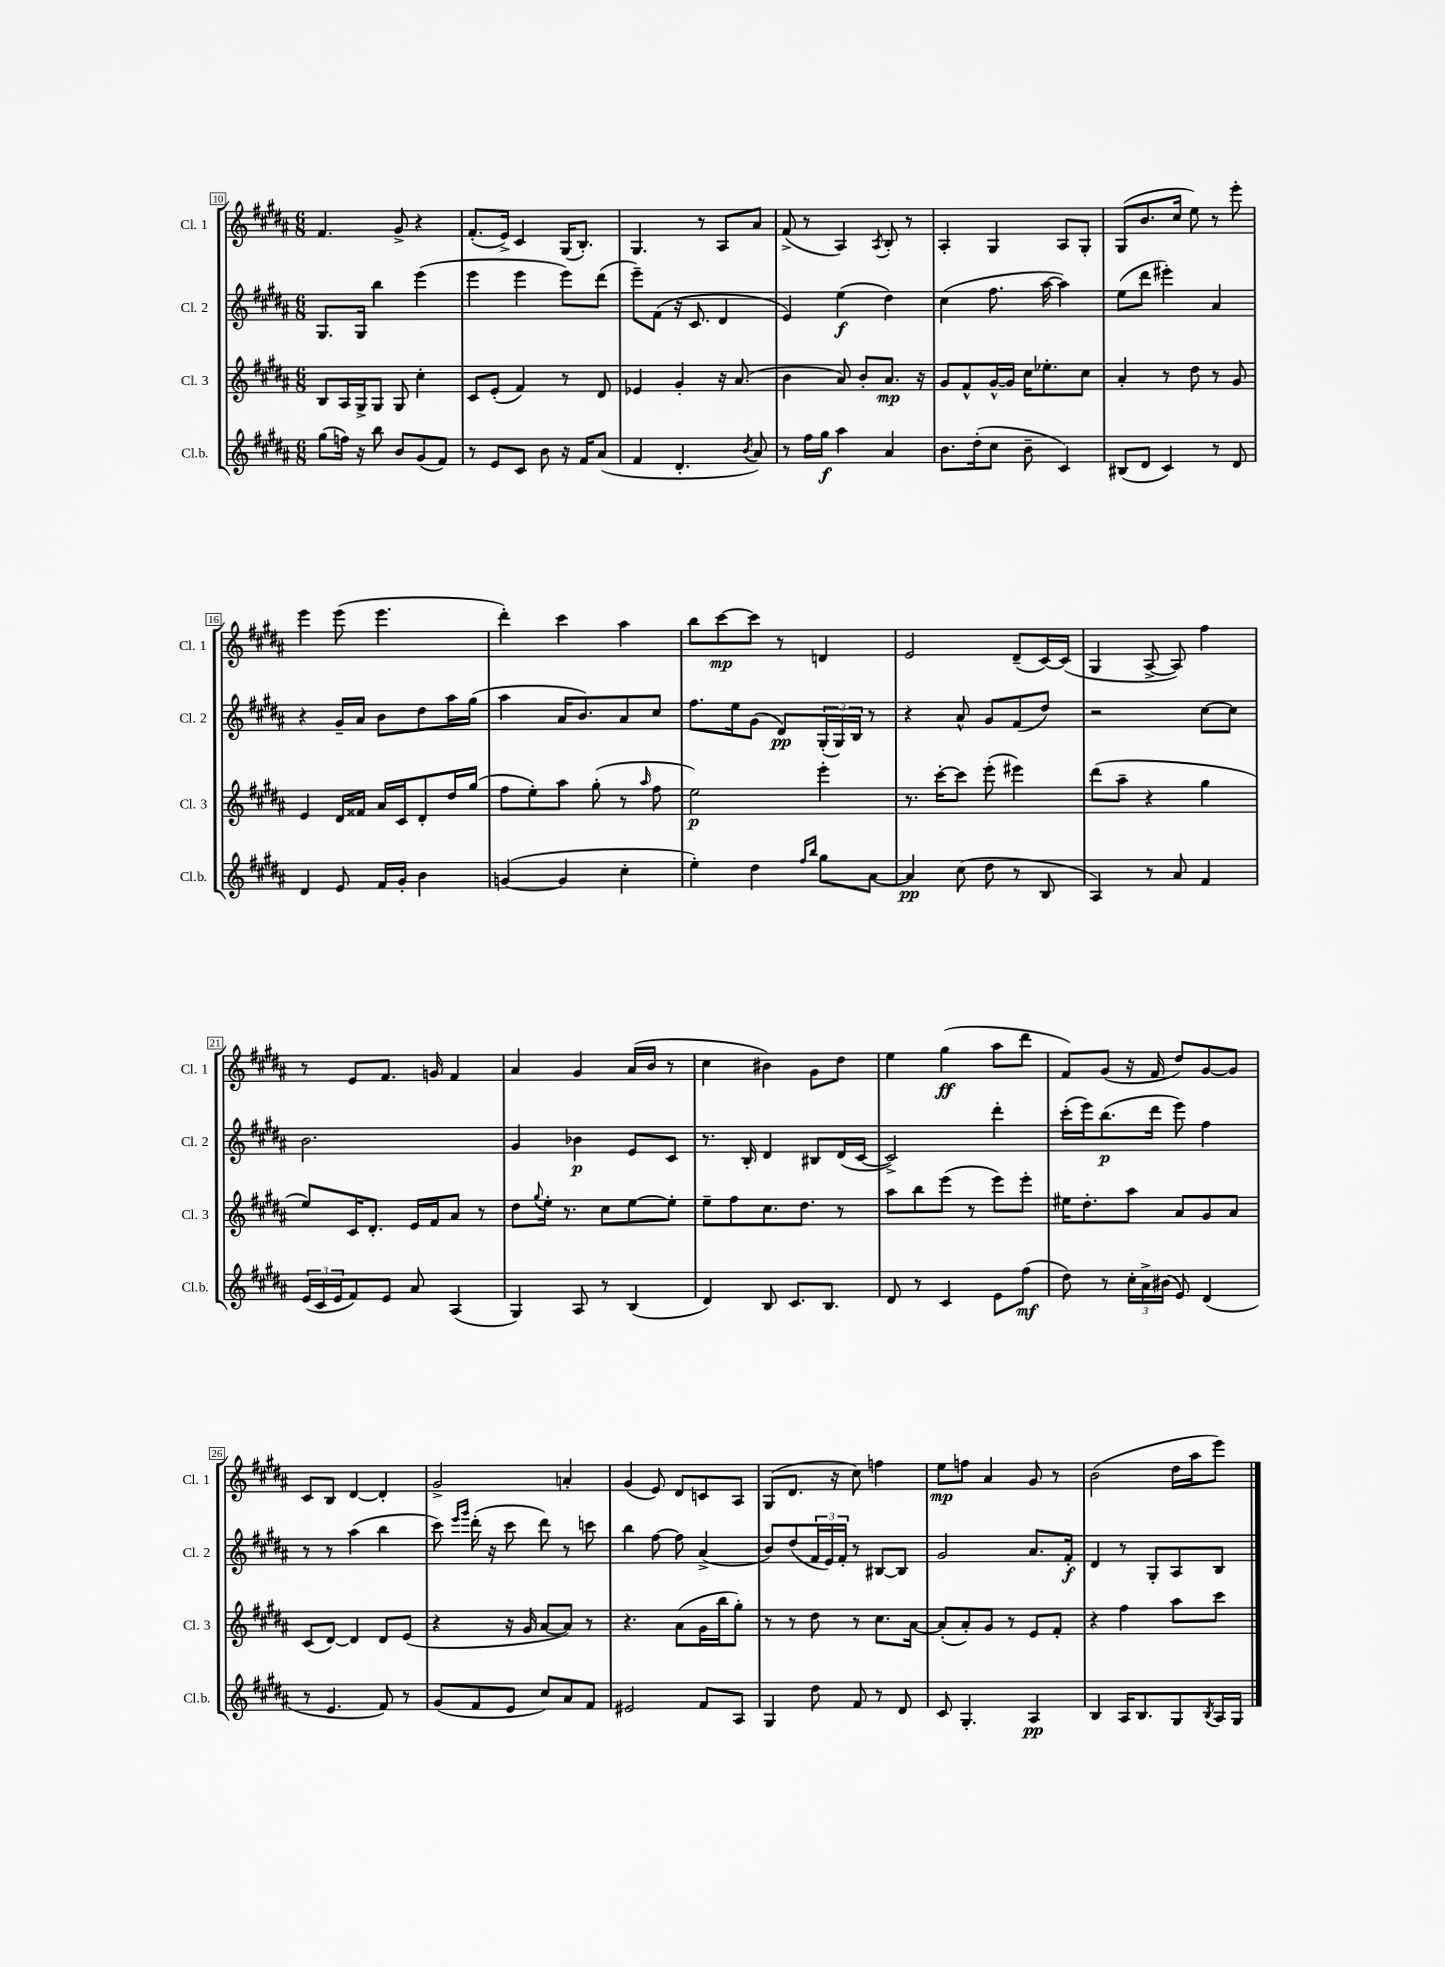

**kern	**dynam	**kern	**dynam	**kern	**dynam	**kern	**dynam
*part4	*part4	*part3	*part3	*part2	*part2	*part1	*part1
*staff4	*staff4	*staff3	*staff3	*staff2	*staff2	*staff1	*staff1
*I"Cl.b.	*	*I"Cl. 3	*	*I"Cl. 2	*	*I"Cl. 1	*
*I'Cl.b.	*	*I'Cl. 3	*	*I'Cl. 2	*	*I'Cl. 1	*
*clefG2	*	*clefG2	*	*clefG2	*	*clefG2	*
*k[f#c#g#d#a#]	*	*k[f#c#g#d#a#]	*	*k[f#c#g#d#a#]	*	*k[f#c#g#d#a#]	*
*M6/8	*	*M6/8	*	*M6/8	*	*M6/8	*
=10	=10	=10	=10	=10	=10	=10	=10
(8gg#\L	.	8B/L	.	8.G#/L	.	4.f#/	.
16ffn\Jk)	.	16A#/L	.	.	.	.	.
16r	.	16G#^/J	.	16G#/Jk	.	.	.
8bb\	.	8G#/J	.	4bb\	.	.	.
8b/L	.	8G#/	.	.	.	8g#^/	.
(8g#/	.	4cc#'\	.	(4eee\	.	4r	.
8f#/J)	.	.	.	.	.	.	.
=11	=11	=11	=11	=11	=11	=11	=11
8r	.	8c#/L	.	4eee\	.	(8.f#'/L	.
8e/L	.	(8e'/J	.	.	.	.	.
.	.	.	.	.	.	16e^/Jk)	.
8c#/J	.	4f#/)	.	4eee\	.	4c#/	.
8b\	.	.	.	.	.	.	.
16r	.	8r	.	8eee\L)	.	(16G#/KL	.
16f#/KL	.	.	.	.	.	8.B'/J)	.
(8a#/J	.	8d#/	.	(8ddd#\J	.	.	.
=12	=12	=12	=12	=12	=12	=12	=12
4f#/	.	4e-X/	.	8eee~\L)	.	4.G#/	.
.	.	.	.	(8f#\J	.	.	.
4.d#'/	.	4g#'/	.	16r	.	.	.
.	.	.	.	8.c#/	.	.	.
.	.	.	.	.	.	8r	.
.	.	16r	.	4d#/	.	8A#/L	.
.	.	(8.a#/	.	.	.	.	.
8qb/	.	.	.	.	.	.	.
8a#/)	.	.	.	.	.	8a#/J	.
=13	=13	=13	=13	=13	=13	=13	=13
8r	.	4b\	.	4e/)	.	(8f#^/	.
16ff#\LL	.	.	.	.	.	8r	.
16gg#\JJ	f	.	.	.	.	.	.
4aa#\	.	8a#/)	.	(4ee\	f	4A#/)	.
.	.	8b'/L	.	.	.	.	.
.	.	.	.	.	.	8qA#/	.
4a#/	.	8.a#/J	mp	4dd#\)	.	8B'/	.
.	.	.	.	.	.	8r	.
.	.	16r	.	.	.	.	.
=14	=14	=14	=14	=14	=14	=14	=14
8.b\L	.	8g#/L	.	(4cc#\	.	4A#'/	.
.	.	8f#^^/	.	.	.	.	.
(16dd#'\k	.	.	.	.	.	.	.
8cc#\J	.	[16g#^^/L	.	8.ff#\	.	4G#/	.
.	.	16g#/JJ]	.	.	.	.	.
8b~\	.	16cc#\KL	.	.	.	.	.
.	.	8.ee-X'\	.	[16aa#\	.	.	.
4c#/)	.	.	.	4aa#\])	.	8A#/L	.
.	.	8cc#\J	.	.	.	8G#'/J	.
=15	=15	=15	=15	=15	=15	=15	=15
(8B#X/L	.	4a#'/	.	(8ee\L	.	(8G#/L	.
8d#/J	.	.	.	8ddd#\J	.	8.b/	.
4c#/)	.	8r	.	4eee#X'\)	.	.	.
.	.	.	.	.	.	16cc#/Jk	.
.	.	8dd#\	.	.	.	8ee\)	.
8r	.	8r	.	4a#/	.	8r	.
8d#/	.	8g#/	.	.	.	8eee'\	.
!!LO:LB:g=z
=16	=16	=16	=16	=16	=16	=16	=16
4d#/	.	4e/	.	4r	.	4eee\	.
8e/	.	16d#/LL	.	16g#~/LL	.	(8eee\	.
.	.	16f##X/JJ	.	16a#/JJ	.	.	.
16f#/LL	.	16a#/LL	.	8b\L	.	4.eee\	.
16g#'/JJ	.	16c#/J	.	.	.	.	.
4b\	.	8d#'/	.	8dd#\	.	.	.
.	.	16dd#/L	.	16aa#\L	.	.	.
.	.	(16gg#/JJ	.	(16gg#\JJ	.	.	.
=17	=17	=17	=17	=17	=17	=17	=17
([4gn/	.	8ff#\L	.	4aa#\	.	4ddd#'\)	.
.	.	8ee'\)	.	.	.	.	.
4g/]	.	8aa#\J	.	16a#/KL	.	4ccc#\	.
.	.	.	.	8.b/)	.	.	.
.	.	(8gg#'\	.	.	.	.	.
4cc#'\	.	8r	.	8a#/	.	4aa#\	.
.	.	16qqaa#/	.	.	.	.	.
.	.	8ff#\	.	8cc#/J	.	.	.
=18	=18	=18	=18	=18	=18	=18	=18
4ee'\)	.	2ee\)	p	8.ff#\L	.	8bb\L	.
.	.	.	.	.	.	[8ccc#\	mp
.	.	.	.	16ee\k	.	.	.
4dd#\	.	.	.	(8g#\J	.	8ccc#\J]	.
.	.	.	.	8d#/L)	pp	8r	.
16qqff#/LL	.	.	.	.	.	.	.
16qqbb/JJ	.	.	.	.	.	.	.
8gg#\L	.	4eee'\	.	(24G#'/L	.	4dn/	.
.	.	.	.	24G#/)	.	.	.
.	.	.	.	24B/JJ	.	.	.
[8a#\J	.	.	.	8r	.	.	.
=19	=19	=19	=19	=19	=19	=19	=19
4a#/]	pp	8.r	.	4r	.	2e/	.
.	.	[16ccc#'\KL	.	.	.	.	.
(8cc#\	.	8ccc#\J]	.	8a#^^/	.	.	.
8dd#\	.	(8eee'\	.	8g#/L	.	.	.
8r	.	4eee#X\)	.	(8f#/	.	(8d#~/L	.
8B/	.	.	.	8dd#/J)	.	[16c#/L)	.
.	.	.	.	.	.	(16c#/JJ]	.
=20	=20	=20	=20	=20	=20	=20	=20
4A#/)	.	(8ddd#\L	.	2r	.	4G#/	.
.	.	8aa#~\J	.	.	.	.	.
8r	.	4r	.	.	.	[8A#^/	.
8a#/	.	.	.	.	.	8A#/])	.
4f#/	.	4gg#\	.	[8cc#\L	.	4ff#\	.
.	.	.	.	8cc#\J]	.	.	.
!!LO:LB:g=z
=21	=21	=21	=21	=21	=21	=21	=21
(24e/LL	.	8ee/L)	.	2.b\	.	8r	.
24c#/	.	.	.	.	.	.	.
24e/J	.	.	.	.	.	.	.
8f#/)	.	16c#/K	.	.	.	8e/L	.
.	.	8.d#'/J	.	.	.	.	.
8e/J	.	.	.	.	.	8.f#/J	.
8a#/	.	16e/LL	.	.	.	.	.
.	.	16f#/J	.	.	.	16gn/	.
(4A#/	.	8a#/J	.	.	.	4f#/	.
.	.	8r	.	.	.	.	.
=22	=22	=22	=22	=22	=22	=22	=22
4G#/)	.	8dd#\L	.	4g#/	.	4a#/	.
.	.	8qqgg#/	.	.	.	.	.
.	.	16ee'\Jk	.	.	.	.	.
.	.	8.r	.	.	.	.	.
8A#/	.	.	.	4b-X\	p	4g#/	.
8r	.	8cc#\L	.	.	.	.	.
(4B/	.	[8ee\	.	8e/L	.	(16a#/LL	.
.	.	.	.	.	.	16b/JJ	.
.	.	8ee'\J]	.	8c#/J	.	8r	.
=23	=23	=23	=23	=23	=23	=23	=23
4d#/)	.	8ee~\L	.	8.r	.	4cc#\	.
.	.	8ff#\	.	.	.	.	.
.	.	.	.	16B'/	.	.	.
8B/	.	8.cc#\	.	4d#/	.	4b#X\)	.
8.c#/L	.	.	.	.	.	.	.
.	.	8.dd#\J	.	.	.	.	.
.	.	.	.	8B#X/L	.	8g#\L	.
8.B/J	.	.	.	.	.	.	.
.	.	8r	.	(16d#/L	.	8dd#\J	.
.	.	.	.	[16c#/JJ	.	.	.
=24	=24	=24	=24	=24	=24	=24	=24
8d#/	.	8aa#\L	.	2c#^/])	.	4ee\	.
8r	.	8bb\	.	.	.	.	.
4c#/	.	(8eee\J	.	.	.	(4gg#\	ff
.	.	8r	.	.	.	.	.
8e\L	.	8eee\L)	.	4ddd#'\	.	8aa#\L	.
(8ff#\J	mf	8eee'\J	.	.	.	8ddd#\J	.
=25	=25	=25	=25	=25	=25	=25	=25
8dd#\)	.	16ee#X\KL	.	(16ccc#'\LL	.	8f#/L)	.
.	.	8.dd#'\	.	16eee\J)	.	.	.
8r	.	.	.	(8.bb\	p	(8g#/J	.
24cc#'\LL	.	8aa#\J	.	.	.	16r	.
24a#^\	.	.	.	.	.	.	.
.	.	.	.	16ddd#\Jk	.	16f#/	.
(24b#X\JJ	.	.	.	.	.	.	.
8e/)	.	8a#/L	.	8eee\)	.	8dd#/L)	.
(4d#/	.	8g#/	.	4ff#\	.	[8g#/	.
.	.	8a#/J	.	.	.	8g#/J]	.
!!LO:LB:g=z
=26	=26	=26	=26	=26	=26	=26	=26
8r	.	(8c#/L	.	8r	.	8c#/L	.
4.e/	.	[8d#/J)	.	8r	.	8B/J	.
.	.	4d#/]	.	(4aa#\	.	[4d#/	.
8f#/)	.	8d#/L	.	4bb\	.	4d#'/]	.
8r	.	(8e/J	.	.	.	.	.
=27	=27	=27	=27	=27	=27	=27	=27
(8g#/L	.	4r	.	8ccc#\)	.	2g#^/	.
.	.	.	.	16qqeee/LL	.	.	.
.	.	.	.	16qqggg#/JJ	.	.	.
8f#/	.	.	.	(16ddd#'\	.	.	.
.	.	.	.	16r	.	.	.
8e/J	.	16r	.	8ccc#\	.	.	.
.	.	16g#/	.	.	.	.	.
8cc#/L)	.	[8a#/L	.	8ddd#\)	.	.	.
8a#/	.	8a#/J])	.	8r	.	4an'/	.
8f#/J	.	8r	.	8cccn\	.	.	.
=28	=28	=28	=28	=28	=28	=28	=28
2e#X/	.	4.r	.	4bb\	.	(4g#/	.
.	.	.	.	[8ff#\	.	8e/)	.
.	.	(8a#\L	.	8ff#\]	.	8d#/L	.
8f#/L	.	16g#\L	.	(4a#^/	.	8cn/	.
.	.	16bb\J	.	.	.	.	.
8A#/J	.	8gg#'\J)	.	.	.	8A#/J	.
=29	=29	=29	=29	=29	=29	=29	=29
4G#/	.	8r	.	8b/L)	.	(8G#/L	.
.	.	8r	.	(8dd#/	.	8.d#/J	.
8dd#\	.	8dd#\	.	24f#/L	.	.	.
.	.	.	.	24e/)	.	.	.
.	.	.	.	.	.	16r	.
.	.	.	.	24f#'/JJ	.	.	.
8f#/	.	8r	.	8r	.	8cc#\)	.
8r	.	8.cc#\L	.	[8B#X/L	.	4ffn\	.
8d#/	.	.	.	8B#/J]	.	.	.
.	.	[16a#\Jk	.	.	.	.	.
=30	=30	=30	=30	=30	=30	=30	=30
8c#/	.	(8a#'/L]	.	2g#/	.	8ee\L	mp
4.G#'/	.	8a#'/)	.	.	.	8ffn\J	.
.	.	8g#/J	.	.	.	4a#/	.
.	.	8r	.	.	.	.	.
4A#/	pp	8e/L	.	8.a#/L	.	8g#/	.
.	.	8f#'/J	.	.	.	8r	.
.	.	.	.	16f#'/Jk	f	.	.
=31	=31	=31	=31	=31	=31	=31	=31
4B/	.	4r	.	4d#/	.	(2b\	.
16A#/KL	.	4ff#\	.	8r	.	.	.
8.B/	.	.	.	.	.	.	.
.	.	.	.	8G#'/L	.	.	.
8G#/	.	8aa#\L	.	8A#/	.	16dd#\LL	.
.	.	.	.	.	.	16aa#\J	.
8qB/	.	.	.	.	.	.	.
16A#/L	.	8ccc#\J	.	8B/J	.	8eee\J)	.
16G#/JJ	.	.	.	.	.	.	.
==	==	==	==	==	==	==	==
*-	*-	*-	*-	*-	*-	*-	*-
